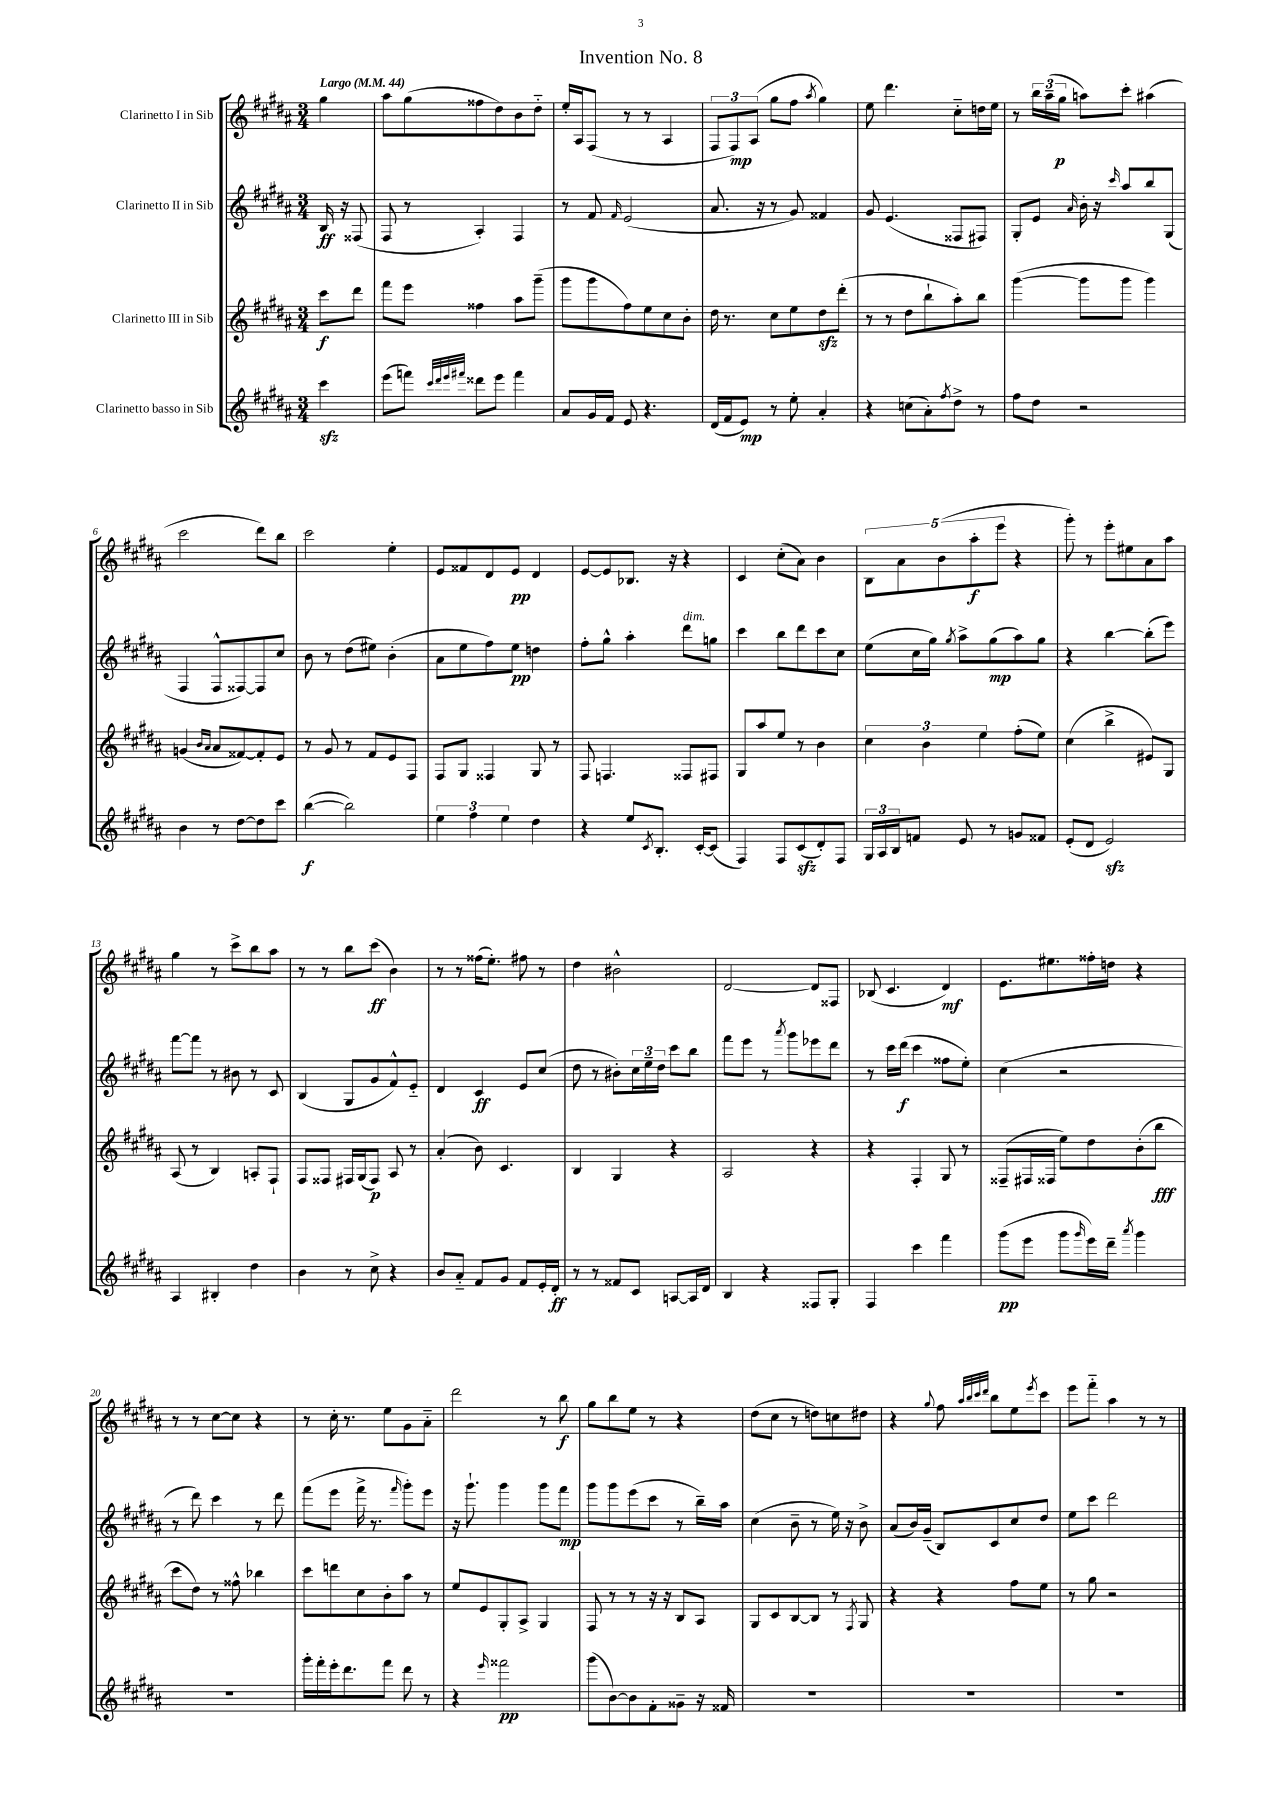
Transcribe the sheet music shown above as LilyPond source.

\header { title = "Invention No. 8" }
<<
\new StaffGroup <<
\new Staff = "s0" \with { instrumentName = "Clarinetto I in Sib" } {
    \clef treble \key b \major \numericTimeSignature \time 3/4 \partial 4 \tempo "Largo" 4 = 44
    gis''4 |
    ais''8 gis''8( fisis''8 dis''8) b'8 dis''8-_ |
    e''16-. ais16 fis8( r8 r8 ais4 |
    \tuplet 3/2 { fis8 fis8\mp) ais8( } gis''8 fis''8 \acciaccatura { ais''8 } gis''4) |
    e''8 dis'''4. cis''8-_ d''16 e''16 |
    r8 \tuplet 3/2 { b''16 ais''16--( gis''16\p } a''8) cis'''8-. ais''4( |
    cis'''2 dis'''8) b''8 |
    cis'''2 e''4-. |
    e'8 fisis'8 dis'8 e'8\pp dis'4 |
    e'8~ e'8 bes8. r16 r4 |
    cis'4 cis''8-.( ais'8) b'4 |
    \tuplet 5/4 { b8 ais'8 b'8( ais''8-.\f e'''8 } r4 |
    gis'''8-.) r8 e'''8-. eis''8 ais'8 ais''8 |
    gis''4 r8 cis'''8-> b''8 ais''8 |
    r8 r8 b''8 cis'''8\ff( b'4) |
    r8 r8 fisis''16( e''8.-.) fis''8 r8 |
    dis''4 bis'2-^ |
    dis'2~ dis'8 fisis8 |
    bes8( cis'4. dis'4\mf) |
    e'8. eis''8. fisis''16-. d''16 r4 |
    r8 r8 cis''8~ cis''8 r4 |
    r8 cis''16-. r8. e''8 gis'8 ais'8-_ |
    dis'''2 r8 b''8\f |
    gis''8 b''8 e''8 r8 r4 |
    dis''8( cis''8 r8 d''8) c''8 dis''8 |
    r4 \appoggiatura { gis''8 } fis''8 \grace { ais''32 b''32 cis'''32 dis'''32 } b''8 e''8 \acciaccatura { e'''8 } cis'''8 |
    e'''8 fis'''8-_ ais''4 r8 r8 \bar "|." |
}
\new Staff = "s1" \with { instrumentName = "Clarinetto II in Sib" } {
    \clef treble \key b \major \numericTimeSignature \time 3/4 \partial 4
    b16\ff r16 fisis8( |
    fis8 r8 ais4-.) fis4 |
    r8 fis'8 \grace { fis'16 } e'2( |
    ais'8. r16 r8 gis'8) fisis'4 |
    gis'8 e'4.( fisis8 fis8) |
    gis8-. e'8 \grace { ais'16 } b'16-. r16 \grace { cis'''16 } ais''8 b''8 gis8( |
    fis4 fis8-^ fisis8~) fisis8 cis''8 |
    b'8 r8 dis''8( eis''8) b'4-.( |
    ais'8 e''8 fis''8) e''8\pp d''4 |
    fis''8-. gis''8-^ ais''4-. dis'''8^\markup { \italic "dim." } g''8 |
    cis'''4 b''8 dis'''8 cis'''8 cis''8 |
    e''8( cis''16 gis''16) \acciaccatura { gis''8 } ais''8-> gis''8\mp( ais''8) gis''8 |
    r4 b''4~ b''8-.( e'''8) |
    fis'''8~ fis'''8 r8 bis'8 r8 cis'8 |
    b4( gis8 gis'8 fis'8-^) e'8-_ |
    dis'4 cis'4\ff e'8 cis''8( |
    dis''8 r8 bis'8-.) \tuplet 3/2 { cis''16 e''16-- dis''16 } cis'''8 b''8 |
    fis'''8 e'''8 r8 \acciaccatura { ais'''8 } gis'''8 ees'''8 dis'''8 |
    r8 cis'''16 dis'''16\f( cis'''4 fisis''8 e''8-.) |
    cis''4( r2 |
    r8 dis'''8) cis'''4 r8 dis'''8 |
    fis'''8( e'''8 fis'''16-> r8. \grace { fis'''16 } gis'''8-.) e'''8 |
    r16 gis'''8.-! gis'''4 gis'''8 fis'''8\mp |
    gis'''8 gis'''8 e'''8( cis'''8 r8 b''16--) ais''16 |
    cis''4( b'8-- r8 e''16) r16 b'8-> |
    ais'8( b'16) gis'16--( b8) cis'8 cis''8 dis''8 |
    e''8 cis'''8 dis'''2 \bar "|." |
}
\new Staff = "s2" \with { instrumentName = "Clarinetto III in Sib" } {
    \clef treble \key b \major \numericTimeSignature \time 3/4 \partial 4
    cis'''8\f dis'''8 |
    fis'''8 e'''8 fisis''4 ais''8 gis'''8--( |
    gis'''8 gis'''8 fis''8) e''8 cis''8 b'8-. |
    dis''16 r8. cis''8 e''8 dis''8\sfz dis'''8-.( |
    r8 r8 dis''8 b''8-! ais''8-.) b''8 |
    gis'''4~( gis'''8 gis'''8 gis'''4) |
    g'4( \grace { b'16 ais'16 } ais'8 fisis'8~) fisis'8-. e'8 |
    r8 gis'8 r8 fis'8 e'8 fis8 |
    fis8 gis8 fisis4 gis8 r8 |
    fis8 f4. fisis8 fis8 |
    gis8 ais''8 e''8 r8 b'4 |
    \tuplet 3/2 { cis''4 b'4 e''4 } fis''8-.( e''8) |
    cis''4( b''4-> eis'8) gis8 |
    ais8( r8 b4) a8-. fis8-! |
    fis8 fisis8 fis16 gis16( fis8\p) ais8 r8 |
    ais'4-.( b'8) cis'4. |
    b4 gis4 r4 |
    ais2 r4 |
    r4 fis4-. gis8 r8 |
    fisis8--( fis16 fisis16 e''8) dis''8 b'8-.( b''8\fff |
    cis'''8 dis''8) r8 fisis''8-^ bes''4 |
    cis'''8 d'''8 cis''8 b'8-. ais''8 r8 |
    e''8 e'8 gis8-. ais8-> gis4 |
    fis8 r8 r8 r16 r16 b8 ais8 |
    gis8 cis'8 b8~ b8 r8 \acciaccatura { fis8 } gis8 |
    r4 r4 fis''8 e''8 |
    r8 gis''8 r2 \bar "|." |
}
\new Staff = "s3" \with { instrumentName = "Clarinetto basso in Sib" } {
    \clef treble \key b \major \numericTimeSignature \time 3/4 \partial 4
    cis'''4\sfz |
    e'''8( f'''8) \grace { cis'''32 dis'''32 e'''32 fis'''32 } disis'''8 e'''8 fis'''4 |
    ais'8 gis'16 fis'16 e'8 r4. |
    dis'16( fis'16 e'8\mp) r8 e''8-. ais'4-. |
    r4 c''8( ais'8-.) \acciaccatura { fis''8 } dis''8-> r8 |
    fis''8 dis''8 r2 |
    b'4 r8 dis''8~ dis''8 cis'''8 |
    b''4~\f( b''2) |
    \tuplet 3/2 { e''4 fis''4 e''4 } dis''4 |
    r4 e''8 \acciaccatura { cis'8 } b8.-. cis'16~-. cis'8( |
    fis4) fis8 cis'8\sfz( dis'8-.) fis8 |
    \tuplet 3/2 { gis16 ais16 b16 } f'8 e'8 r8 g'8 fisis'8 |
    e'8-.( dis'8 e'2\sfz) |
    ais4 bis4-. dis''4 |
    b'4 r8 cis''8-> r4 |
    b'8 ais'8-_ fis'8 gis'8 fis'8 e'16-. dis'16-.\ff |
    r8 r8 fisis'8 cis'8 a8~ a16 dis'16 |
    b4 r4 fisis8 gis8-. |
    fis4 cis'''4 fis'''4 |
    gis'''8\pp( e'''8 gis'''8 \grace { gis'''16 } e'''16) dis'''16-- \acciaccatura { ais'''8 } gis'''4 |
    R2. |
    gis'''16-. fis'''16-. e'''16-. dis'''8. fis'''8 dis'''8 r8 |
    r4 \grace { e'''16 } fisis'''2\pp |
    gis'''8( b'8~) b'8 fis'8-. gisis'8-- r16 fisis'16 |
    R2. |
    R2. |
    R2. \bar "|." |
}
>>
>>
